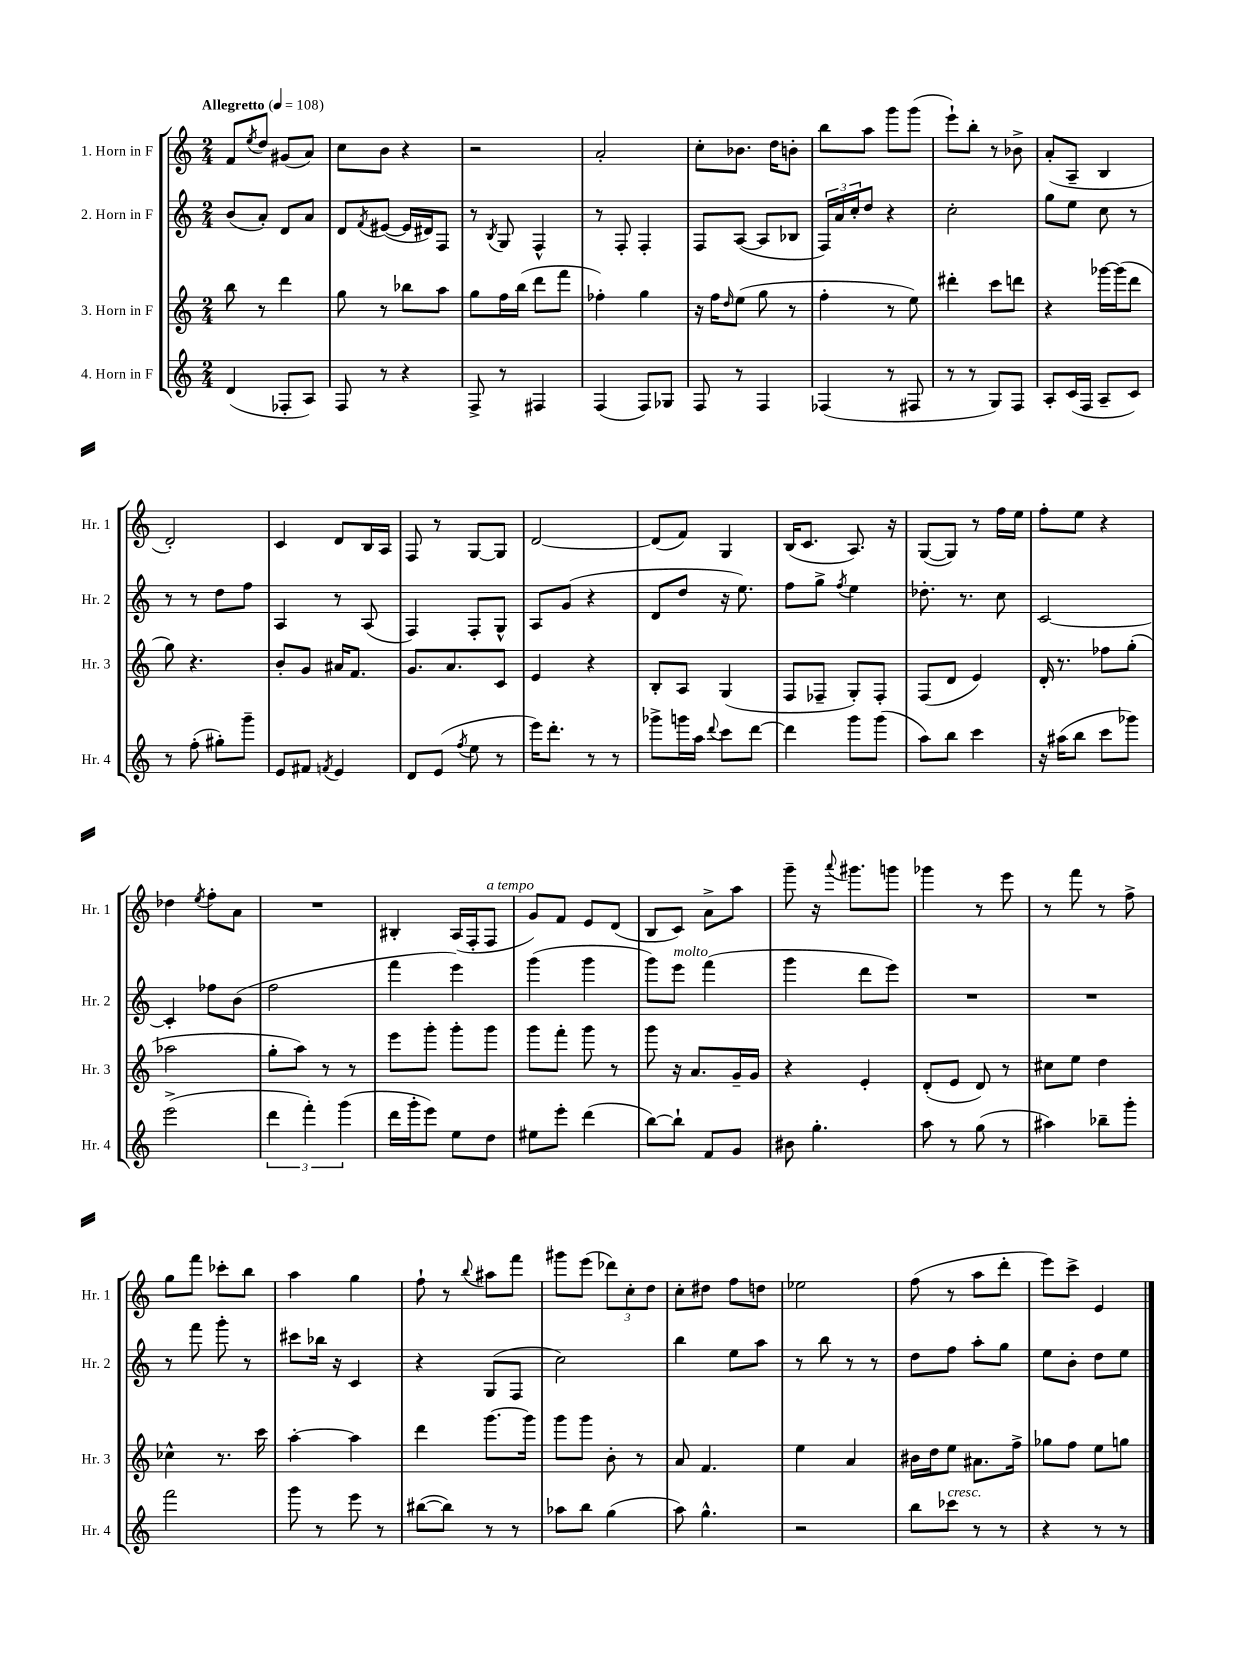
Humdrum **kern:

**kern	**kern	**kern	**kern
*staff4	*staff3	*staff2	*staff1
*clefG2	*clefG2	*clefG2	*clefG2
*k[]	*k[]	*k[]	*k[]
*M2/4	*M2/4	*M2/4	*M2/4
*MM108	*MM108	*MM108	*MM108
(4d/	8bb\	(8b/L	8f/L
.	.	.	8qee/
.	8r	8a'/J)	8dd/J
8F-'/L	4ddd\	8d/L	(8g#/L
8A/J)	.	8a/J	8a/J)
=	=	=	=
8F/	8gg\	8d/L	8cc\L
.	.	8qf/	.
8r	8r	([8e#/J	8b\J
4r	8bb-\L	16e#/]LL	4r
.	.	16d#/J)	.
.	8aa\J	8F/J	.
=	=	=	=
8F^/	8gg\L	8r	2r
.	.	8qB/	.
8r	16ff\L	8G/	.
.	(16bb\JJ	.	.
4F#/	8ddd\L	4F^^/	.
.	8fff\J	.	.
=	=	=	=
(4F/	4ff-'\)	8r	2a'/
.	.	8F'/	.
8F/L)	4gg\	4F'/	.
8G-/J	.	.	.
=	=	=	=
8F/	16r	8F/L	8cc'\L
.	16ff\LK	.	.
.	16qqdd/	.	.
8r	(8ee\J	([8A/J	8.b-\J
4F/	8gg\	8A/]L	.
.	.	.	16dd\LK
.	8r	8B-/J	8b'\J
=	=	=	=
(4F-/	4ff'\	24F/LL)	8bb\L
.	.	24a/	.
.	.	24cc'/J	.
.	.	8dd/J	8aa\J
8r	8r	4r	8ggg\L
8F#/	8ee\)	.	(8ggg\J
=	=	=	=
8r	4ddd#'\	2cc'\	8eee`\L)
8r	.	.	8bb'\J
8G/L)	8ccc\L	.	8r
8F/J	8ddd\J	.	8b-^\
=	=	=	=
8A'/L	4r	8gg\L	(8a'/L
(16c/L	.	8ee\J	8A~/J
16F/JJ	.	.	.
8A~/L	[16ggg-\LL	8cc\	4B/
.	(16ggg-\]J	.	.
8c/J)	8ddd\J	8r	.
=	=	=	=
8r	8gg\)	8r	2d'/)
(8ff'\	4.r	8r	.
8gg#'\L)	.	8dd\L	.
8ggg~\J	.	8ff\J	.
=	=	=	=
8e/L	8b'/L	4A/	4c/
8f#/J	8g/J	.	.
8qf/	.	.	.
4e/	16a#/LK	8r	8d/L
.	8.f/J	.	.
.	.	(8A/	16B/L
.	.	.	16A/JJ
=	=	=	=
8d/L	8.g/L	4F/)	8F/
(8e/J	.	.	8r
.	8.a/	.	.
8qff/	.	.	.
8ee\	.	8F'/L	[8G/L
8r	8c/J	8G^^/J	8G/]J
=	=	=	=
16eee\LK)	4e/	8A/L	[2d/
8.ddd'\J	.	.	.
.	.	(8g/J	.
8r	4r	4r	.
8r	.	.	.
=	=	=	=
8ggg-^\L	8B'/L	8d/L	(8d/]L
16ggg\L	8A/J	8dd/J	8f/J)
16aa\JJ	.	.	.
8qqddd/	.	.	.
8ccc\L	(4G/	16r	4G/
.	.	8.ee\)	.
[8ddd\J	.	.	.
=	=	=	=
4ddd\]	8F/L	8ff\L	(16B/LK
.	.	.	8.c/J
.	8F-~/J	8gg^\J	.
.	.	8qff/	.
8ggg\L	8G'/L)	4ee\	8.A/)
(8ggg\J	8F-'/J	.	.
.	.	.	16r
=	=	=	=
8aa\L)	(8F/L	8.dd-'\	([8G/L
8bb\J	8d/J	.	8G/]J)
.	.	8.r	.
4ccc\	4e/)	.	8r
.	.	8cc\	16ff\LL
.	.	.	16ee\JJ
=	=	=	=
16r	16d'/	[2c/	8ff'\L
(16aa#\LK	8.r	.	.
8bb\J	.	.	8ee\J
8ccc\L	8ff-\L	.	4r
8ggg-\J)	(8gg'\J	.	.
=	=	=	=
(2eee^\	2aa-\	4c'/]	4dd-\
.	.	.	8qee/
.	.	8ff-\L	8ff'\L
.	.	(8b\J	8a\J
=	=	=	=
6ddd\	8gg'\L	2ff\	2r
.	8aa\J)	.	.
6fff'\)	.	.	.
.	8r	.	.
(6ggg\	.	.	.
.	8r	.	.
=	=	=	=
16ddd\LL	8eee\L	4fff\	4B#'/
16ggg'\J	.	.	.
8eee\J)	8ggg'\J	.	.
8ee\L	8ggg'\L	4eee\)	(16A/LL
.	.	.	16F'/J
8dd\J	8ggg\J	.	8F/J
=	=	=	=
8ee#\L	8ggg\L	(4ggg\	8g/L)
8eee'\J	8fff'\J	.	8f/J
(4ddd\	8ggg\	4ggg\	8e/L
.	8r	.	(8d/J
=	=	=	=
[8bb\L)	8ggg\	8ggg\L)	8B/L
8bb`\]J	16r	8eee\J	8c/J)
.	8.a/L	.	.
8f/L	.	(4fff\	8a^\L
8g/J	16g~/L	.	8aa\J
.	16g/JJ	.	.
=	=	=	=
8b#\	4r	4ggg\	8ggg~\
4.gg'\	.	.	16r
.	.	.	8qqaaa/
.	.	.	8.ggg#\L
.	4e'/	8ddd\L	.
.	.	8eee\J)	8ggg\J
=	=	=	=
8aa\	(8d'/L	2r	4ggg-\
8r	8e/J	.	.
(8gg\	8d/)	.	8r
8r	8r	.	8eee\
=	=	=	=
4aa#\)	8cc#\L	2r	8r
.	8ee\J	.	8fff\
8bb-~\L	4dd\	.	8r
8ggg'\J	.	.	8ff^\
=	=	=	=
2fff\	4cc-^^\	8r	8gg\L
.	.	8fff\	8fff\J
.	8.r	8ggg'\	8ccc-'\L
.	.	8r	8bb\J
.	16ccc\	.	.
=	=	=	=
8ggg\	[4aa'\	8ccc#\L	4aa\
8r	.	16bb-\Jk	.
.	.	16r	.
8eee\	4aa\]	4c/	4gg\
8r	.	.	.
=	=	=	=
([8bb#\L	4ddd\	4r	8ff`\
8bb#\]J)	.	.	8r
.	.	.	8qqbb/
8r	[8.ggg\L	(8G/L	8aa#\L
8r	.	8F/J	8fff\J
.	16ggg\]Jk	.	.
=	=	=	=
8aa-\L	8ggg\L	2cc\)	8ggg#\L
8bb\J	8ggg\J	.	(8eee\J
(4gg\	8b'\	.	12ddd-\L)
.	.	.	12cc'\
.	8r	.	.
.	.	.	12dd\J
=	=	=	=
8aa\)	8a/	4bb\	8cc'\L
4.gg^^\	4.f/	.	8dd#\J
.	.	8ee\L	8ff\L
.	.	8aa\J	8dd\J
=	=	=	=
2r	4ee\	8r	2ee-\
.	.	8bb\	.
.	4a/	8r	.
.	.	8r	.
=	=	=	=
8bb\L	16b#\LL	8dd\L	(8ff\
.	16dd\J	.	.
8ccc-\J	8ee\J	8ff\J	8r
8r	8.a#\L	8aa'\L	8aa\L
8r	.	8gg\J	8ddd'\J
.	16ff^\Jk	.	.
=	=	=	=
4r	8gg-\L	8ee\L	8eee\L)
.	8ff\J	8b'\J	8ccc^\J
8r	8ee\L	8dd\L	4e/
8r	8gg\J	8ee\J	.
==	==	==	==
*-	*-	*-	*-
